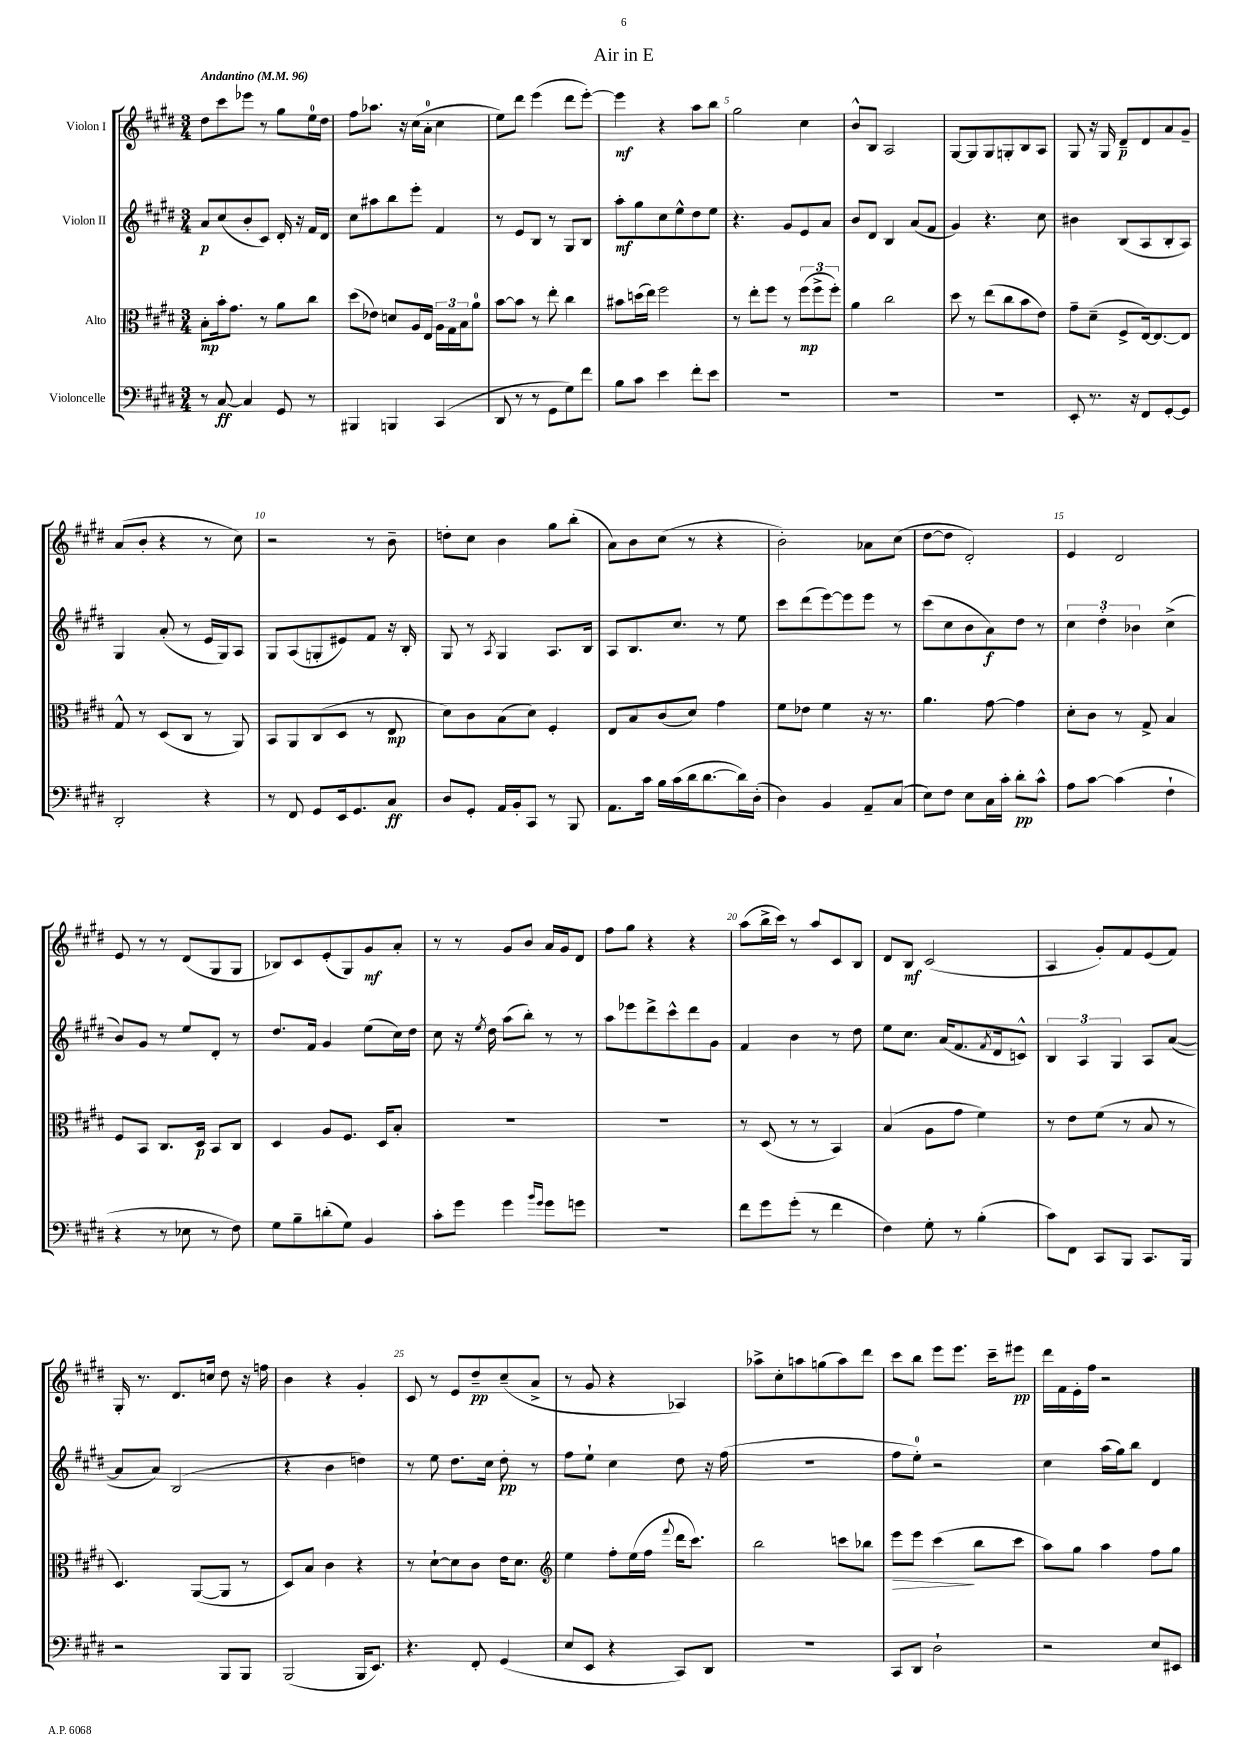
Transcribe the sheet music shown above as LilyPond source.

\header { title = "Air in E" }
<<
\new StaffGroup <<
\new Staff = "s0" \with { instrumentName = "Violon I" } {
    \clef treble \key e \major \numericTimeSignature \time 3/4 \tempo "Andantino" 4 = 96
    dis''8 cis'''8 ees'''8 r8 gis''8 e''16-0 dis''16 |
    fis''8 aes''8. r16 cis''16( a'16-0-. cis''4 |
    e''8) dis'''8 e'''4( dis'''8 e'''8~-.) |
    e'''4\mf r4 a''8 b''8 |
    gis''2 cis''4 |
    b'8-^ b8 a2 |
    gis8~ gis8 gis8 g8-. b8 a8 |
    gis8 r16 gis16 dis'8--\p dis'8 a'8 gis'8-- |
    a'8( b'8-. r4 r8 cis''8) |
    r2 r8 b'8-- |
    d''8-. cis''8 b'4 gis''8 b''8-.( |
    a'8) b'8 cis''8( r8 r4 |
    b'2-.) aes'8 cis''8( |
    dis''8~ dis''8 dis'2-.) |
    e'4 dis'2 |
    e'8 r8 r8 dis'8( gis8 gis8 |
    bes8) cis'8 e'8-.( gis8) gis'8\mf a'8-. |
    r8 r8 gis'8 b'8 a'16 gis'16 dis'8 |
    fis''8 gis''8 r4 r4 |
    a''8( b''16-> cis'''16) r8 a''8 cis'8 b8 |
    dis'8 b8\mf cis'2( |
    a4 gis'8-.) fis'8 e'8( fis'8) |
    gis16-. r8. dis'8. c''16 dis''8 r16 f''16 |
    b'4 r4 gis'4-. |
    cis'8 r8 e'8 dis''8--\pp cis''8--( a'8-> |
    r8 gis'8 r4 aes4) |
    aes''8-> cis''8-. a''8 g''8( a''8) dis'''8 |
    cis'''8 b''8 e'''8 e'''8. cis'''16-- eis'''8\pp |
    dis'''16 fis'16 e'16-. fis''16 r2 \bar "|." |
}
\new Staff = "s1" \with { instrumentName = "Violon II" } {
    \clef treble \key e \major \numericTimeSignature \time 3/4
    a'8\p cis''8( b'8-. cis'8) dis'16-. r16 fis'16 dis'16 |
    cis''8 ais''8 b''8 e'''8-. fis'4 |
    r8 e'8 b8 r8 gis8 b8 |
    a''8-.\mf gis''8 cis''8 e''8-^ dis''8 e''8 |
    r4. gis'8 e'8 a'8 |
    b'8 dis'8 b4 a'8( fis'8 |
    gis'4) r4. cis''8 |
    bis'4 b8( a8 b8-. a8) |
    gis4 a'8-.( r8 e'16 gis16) a8 |
    gis8 a8( g8-. eis'8) fis'8 r16 b16-. |
    gis8 r8 \acciaccatura { a8 } gis4 a8. b16 |
    a8 b8. cis''8. r8 e''8 |
    cis'''8 dis'''8( e'''8~) e'''8 e'''8 r8 |
    cis'''8( cis''8 b'8 a'8\f) dis''8 r8 |
    \tuplet 3/2 { cis''4 dis''4-. bes'4 } cis''4->( |
    b'8) gis'8 r8 e''8 dis'8-. r8 |
    dis''8. fis'16 gis'4 e''8( cis''16) dis''16 |
    cis''8 r16 \acciaccatura { e''8 } dis''16 a''8( b''8-.) r8 r8 |
    a''8 ees'''8 dis'''8-> cis'''8-^ dis'''8 gis'8 |
    fis'4 b'4 r8 dis''8 |
    e''8 cis''8. a'16( fis'8. \acciaccatura { fis'8 } dis'16 c'8-^) |
    \tuplet 3/2 { b4 a4 gis4 } a8 a'8~( |
    a'8 a'8) b2( |
    r4 b'4 d''4) |
    r8 e''8 dis''8. cis''16 dis''8-.\pp r8 |
    fis''8 e''8-! cis''4 dis''8 r16 fis''16( |
    R2. |
    fis''8 e''8-0-.) r2 |
    cis''4 a''16( gis''16) b''8 dis'4 \bar "|." |
}
\new Staff = "s2" \with { instrumentName = "Alto" } {
    \clef alto \key e \major \numericTimeSignature \time 3/4
    b8-.\mp b'16-. gis'8. r8 a'8 cis''8 |
    dis''8( ees'8) d'8 a16 e16 \tuplet 3/2 { a16 gis16 b16 } a'8-0 |
    b'8~ b'8 r8 e''8-. cis''4 |
    bis'8 d''16( e''16) fis''2 |
    r8 e''8-. fis''8 r8 \tuplet 3/2 { fis''8\mp( fis''8-> fis''8-.) } |
    a'4 cis''2 |
    dis''8 r8 e''8( cis''8 b'8 e'8) |
    gis'8-- dis'8--( fis8-> e16~) e8.~ e8 |
    gis8-^ r8 dis8( cis8 r8 a,8) |
    b,8 a,8 cis8( dis8 r8 e8\mp |
    dis'8) cis'8 b8( dis'8) fis4-. |
    e8 b8 cis'8( dis'8) gis'4 |
    fis'8 ees'8 fis'4 r16 r8. |
    a'4. gis'8~ gis'4 |
    dis'8-. cis'8 r8 gis8-> b4 |
    fis8 b,8 cis8. dis16\p b,8 cis8 |
    dis4 a8 fis8. dis16 b8-. |
    R2. |
    R2. |
    r8 dis8( r8 r8 b,4) |
    b4( a8 gis'8 fis'4) |
    r8 e'8 fis'8( r8 b8 r8 |
    dis4.) a,8~( a,8 r8 |
    dis8) b8 cis'4 r4 |
    r8 dis'8~-! dis'8 cis'8 e'16 dis'8. |
    \clef treble e''4 fis''8-. e''16( fis''16 \appoggiatura { fis'''8 } dis'''16 cis'''8.) |
    b''2 c'''8 bes''8 |
    e'''8\> e'''8 cis'''4\!( b''8 cis'''8 |
    a''8) gis''8 a''4 fis''8 gis''8 \bar "|." |
}
\new Staff = "s3" \with { instrumentName = "Violoncelle" } {
    \clef bass \key e \major \numericTimeSignature \time 3/4
    r8 cis8~\ff cis4 gis,8 r8 |
    bis,,4 b,,4 cis,4( |
    dis,8 r8 r8 gis,8 gis8) fis'8 |
    b8 cis'8 e'4 fis'8-. e'8 |
    R2. |
    R2. |
    R2. |
    e,8-. r8. r16 fis,8 gis,8~-. gis,8 |
    dis,2-. r4 |
    r8 fis,8 gis,8 e,16 gis,8. cis8\ff |
    dis8 gis,8-. a,16 b,16-. cis,8 r8 b,,8 |
    a,8. cis'16 b16 cis'16( dis'16 dis'8.~ dis'16) dis16-.( |
    dis4) b,4 a,8-- cis8( |
    e8) fis8 e8 cis16 cis'16-. dis'8-.\pp cis'8-^ |
    a8 cis'8~ cis'4( fis4-! |
    r4 r8 ees8 r8 fis8) |
    gis8 b8-- d'8-.( gis8) b,4 |
    cis'8-. gis'8 gis'4 \grace { b'16 gis'16 } gis'8 g'8 |
    R2. |
    fis'8 gis'8 gis'8-.( r8 fis'4 |
    fis4) gis8-. r8 b4-.( |
    cis'8) fis,8 cis,8 b,,8 cis,8. b,,16 |
    r2 b,,8 b,,8 |
    b,,2( b,,16 e,8.) |
    r4. fis,8-. gis,4( |
    e8 e,8 r4 cis,8) dis,8 |
    R2. |
    cis,8 dis,8 dis2-! |
    r2 e8 eis,8 \bar "|." |
}
>>
>>
\layout { \context { \Score \override BarNumber.break-visibility = ##(#f #t #t) barNumberVisibility = #(every-nth-bar-number-visible 5) } }
